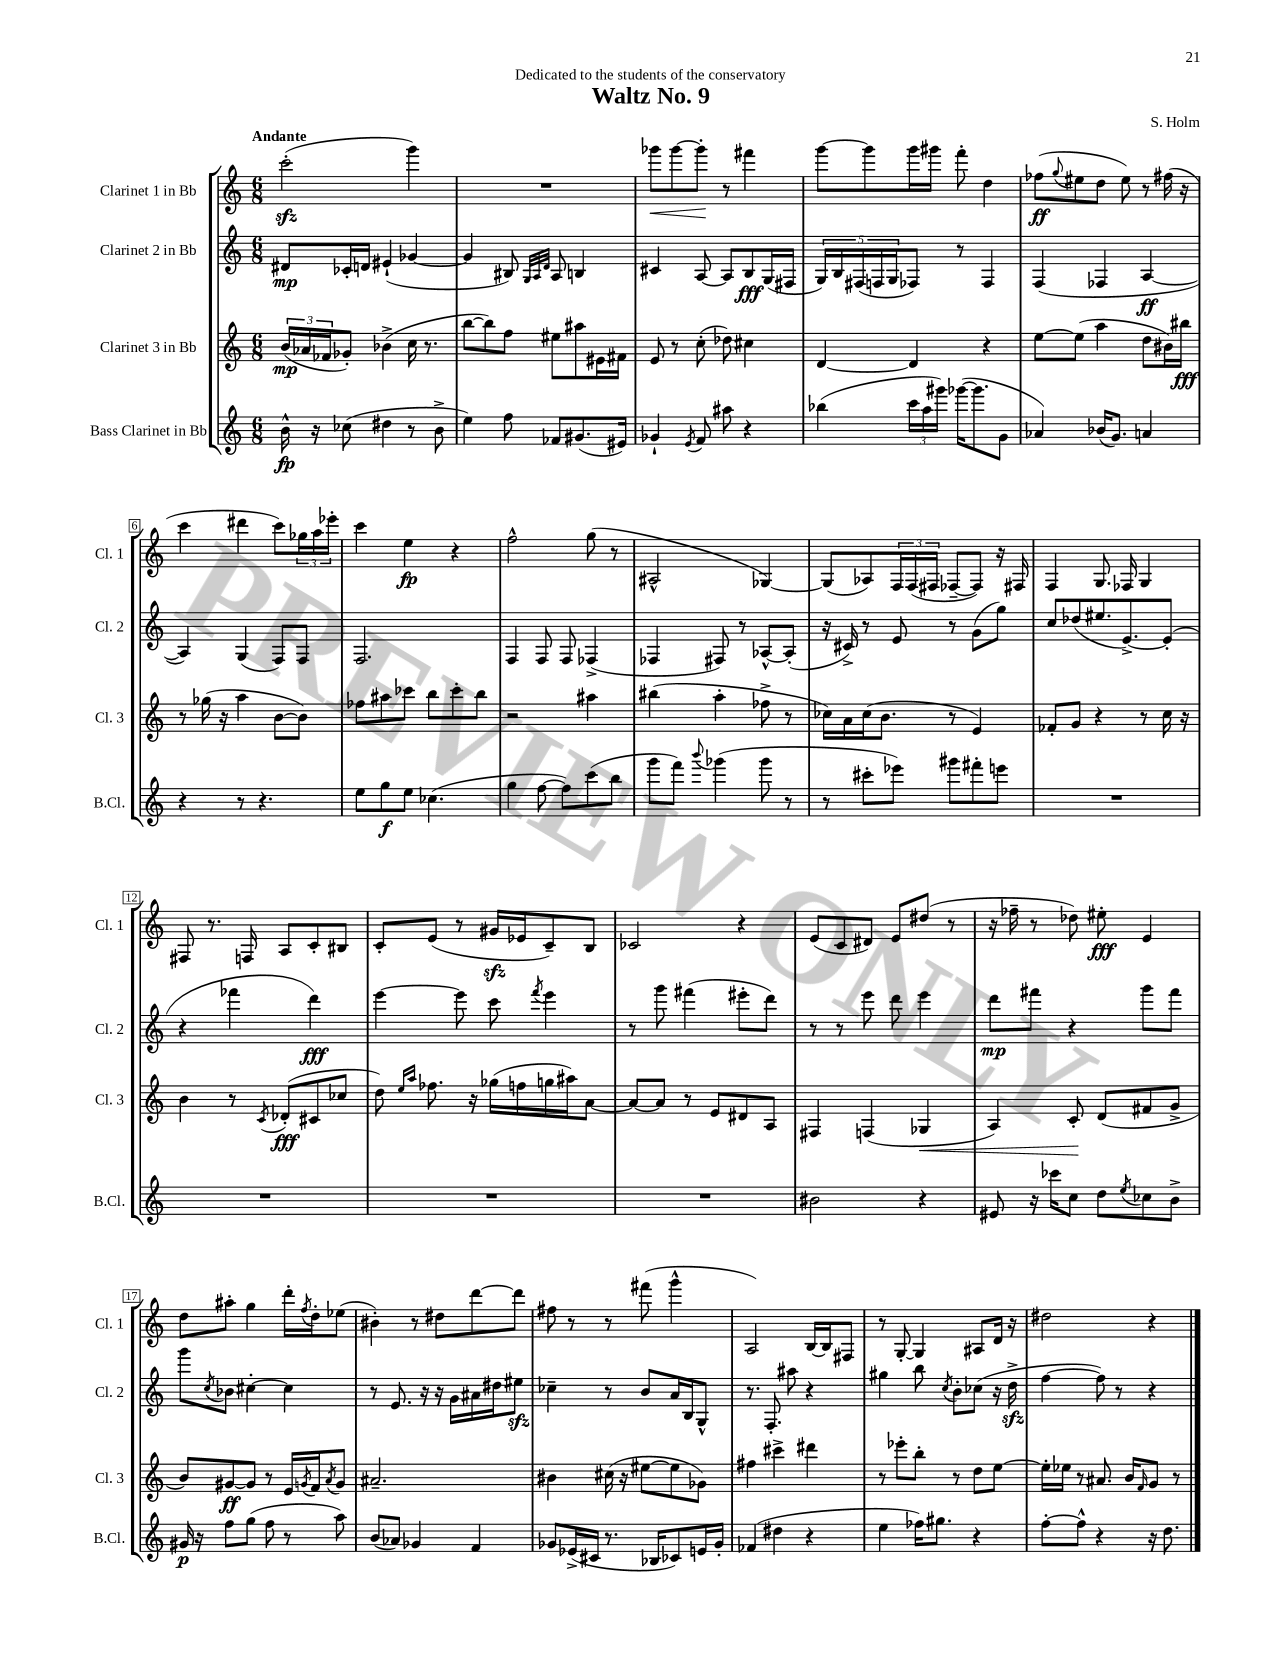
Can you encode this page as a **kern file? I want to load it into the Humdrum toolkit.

**kern	**dynam	**kern	**dynam	**kern	**dynam	**kern	**dynam
*part4	*part4	*part3	*part3	*part2	*part2	*part1	*part1
*staff4	*staff4	*staff3	*staff3	*staff2	*staff2	*staff1	*staff1
*I"Bass Clarinet in Bb	*	*I"Clarinet 3 in Bb	*	*I"Clarinet 2 in Bb	*	*I"Clarinet 1 in Bb	*
*I'B.Cl.	*	*I'Cl. 3	*	*I'Cl. 2	*	*I'Cl. 1	*
*clefG2	*	*clefG2	*	*clefG2	*	*clefG2	*
*k[]	*	*k[]	*	*k[]	*	*k[]	*
*M6/8	*	*M6/8	*	*M6/8	*	*M6/8	*
=1	=1	=1	=1	=1	=1	=1	=1
!	!	!	!	!	!	!LO:TX:a:B:t=Andante	!
16b^^\	fp	(24b/LL	mp	8d#X/L	mp	(2ccczz'\	.
.	.	24a-X/	.	.	.	.	.
16r	.	.	.	.	.	.	.
.	.	24f-X/J	.	.	.	.	.
(8cc-X\	.	8g-X'/J)	.	16c-X'/L	.	.	.
.	.	.	.	16dn/JJ	.	.	.
4dd#X\	.	(4b-X^\	.	(4e#X`/	.	.	.
8r	.	16cc\	.	[4g-X/	.	4ggg\)	.
.	.	8.r	.	.	.	.	.
8b^\	.	.	.	.	.	.	.
=2	=2	=2	=2	=2	=2	=2	=2
4ee\)	.	[8bb\L	.	4g-/]	.	2.r	.
.	.	8bb\])	.	.	.	.	.
8ff\	.	8ff\J	.	8B#X/)	.	.	.
.	.	.	.	32qqG/LLL	.	.	.
.	.	.	.	32qqA/	.	.	.
.	.	.	.	32qqd/JJJ	.	.	.
8f-X/L	.	8ee#X\L	.	8A/	.	.	.
(8.g#X/	.	8aa#X\	.	4Bn/	.	.	.
.	.	16e#X\L	.	.	.	.	.
16e#X/Jk)	.	16f#X\JJ	.	.	.	.	.
=3	=3	=3	=3	=3	=3	=3	=3
!	!	!	!	!	!	!	!LO:HP:b
4g-X`/	.	8e/	.	4c#X/	.	8ggg-X\L	<
.	.	8r	.	.	.	[8ggg-\	.
8qe/	.	.	.	.	.	.	.
8f/	.	(8cc'\	.	[8A/	.	8ggg-'\J]	.
8aa#X\	.	8dd-X\)	.	8A/L]	.	8r	[
4r	.	4cc#X\	.	8B/	fff	4fff#X\	.
.	.	.	.	(16G/L	.	.	.
.	.	.	.	16F#X/JJ	.	.	.
=4	=4	=4	=4	=4	=4	=4	=4
(4bb-X\	.	[4d/	.	20G/LL)	.	[8ggg\L	.
.	.	.	.	20B/	.	.	.
.	.	.	.	(20F#X/	.	.	.
.	.	.	.	.	.	8ggg\]	.
.	.	.	.	20Fn/	.	.	.
.	.	.	.	20G/J	.	.	.
24ccc\LL	.	4d/]	.	8F-X/J)	.	16ggg\L	.
24aa\	.	.	.	.	.	.	.
.	.	.	.	.	.	16ggg#X\JJ	.
24ggg#X\JJ)	.	.	.	.	.	.	.
([16ggg-X\KL	.	.	.	8r	.	8fff'\	.
8.ggg-\]	.	.	.	.	.	.	.
.	.	4r	.	4F-/	.	4dd\	.
8g\J	.	.	.	.	.	.	.
=5	=5	=5	=5	=5	=5	=5	=5
4a-X/)	.	[8ee\L	.	(4F/	.	(8ff-X\L	ff
.	.	.	.	.	.	8qqgg/	.
.	.	(8ee\J]	.	.	.	8ee#X\	.
(16b-X/KL	.	4aa\	.	4F-X/	.	8dd\J	.
8.g/J)	.	.	.	.	.	.	.
.	.	.	.	.	.	8ee#\)	.
4an/	.	8dd\L	.	[4A/	ff	8r	.
.	.	16b#X\L)	.	.	.	(16ff#X\	.
.	.	16bb#X\JJ	fff	.	.	16r	.
!!LO:LB:g=z
=6	=6	=6	=6	=6	=6	=6	=6
4r	.	8r	.	4A/])	.	4ccc\	.
.	.	(16gg-X\	.	.	.	.	.
.	.	16r	.	.	.	.	.
8r	.	4aa\	.	(4G/	.	4ddd#X\	.
4.r	.	.	.	.	.	.	.
.	.	[8b\L	.	8F/L)	.	8ccc\L)	.
.	.	8b\J])	.	8F/J	.	24gg-X\L	.
.	.	.	.	.	.	24aa\	.
.	.	.	.	.	.	24eee-X'\JJ	.
=7	=7	=7	=7	=7	=7	=7	=7
8ee\L	.	8ff-X\L	.	2.F/	.	4ccc\	.
8gg\	f	8aa#X\	.	.	.	.	.
8ee\J	.	8ccc-X\J	.	.	.	4ee\	fp
(4.cc-X\	.	8bb\L	.	.	.	.	.
.	.	8ccc-'\	.	.	.	4r	.
.	.	8bb\J	.	.	.	.	.
=8	=8	=8	=8	=8	=8	=8	=8
4gg\	.	2r	.	4F/	.	2ff^^\	.
[8ff\	.	.	.	8F/	.	.	.
8ff\L])	.	.	.	8F/	.	.	.
(8ccc\	.	4aa#X\	.	(4F-X^/	.	(8gg\	.
8bb\J	.	.	.	.	.	8r	.
=9	=9	=9	=9	=9	=9	=9	=9
8ggg\L	.	(4bb#X\	.	4F-X/	.	2A#X^^/	.
8fff\J)	.	.	.	.	.	.	.
8qqbbb/	.	.	.	.	.	.	.
(4ggg-X\	.	4aa'\	.	8F#X/)	.	.	.
.	.	.	.	8r	.	.	.
8ggg-\	.	8ff-X^\	.	[8A-X^^/L	.	[4G-X/)	.
8r	.	8r	.	(8A-'/J]	.	.	.
=10	=10	=10	=10	=10	=10	=10	=10
8r	.	16cc-X\LL)	.	16r	.	(8G-/L]	.
.	.	16a\	.	16c#X^/)	.	.	.
8ccc#X'\L	.	(16cc-\J	.	8r	.	8A-X/)	.
.	.	8.b\J	.	.	.	.	.
8eee-X\J)	.	.	.	8e/	.	24F/L	.
.	.	.	.	.	.	(24F/	.
.	.	.	.	.	.	24F#X/JJ	.
8ggg#X\L	.	8r	.	8r	.	[8F-X~/L	.
8fff#X'\	.	4e/)	.	(8g\L	.	8F-/J])	.
8eeen\J	.	.	.	8gg\J)	.	16r	.
.	.	.	.	.	.	16F#X/	.
=11	=11	=11	=11	=11	=11	=11	=11
2.r	.	8f-X'/L	.	8cc/L	.	4F/	.
.	.	8g/J	.	(8dd-X/	.	.	.
.	.	4r	.	8.ee#X/	.	8.G/	.
.	.	.	.	[8.e^/)	.	16F-X/	.
.	.	8r	.	.	.	4G/	.
.	.	16cc\	.	(8e'/J]	.	.	.
.	.	16r	.	.	.	.	.
!!LO:LB:g=z
=12	=12	=12	=12	=12	=12	=12	=12
2.r	.	4b\	.	4r	.	8F#X/	.
.	.	.	.	.	.	8.r	.
.	.	8r	.	4fff-X\	.	.	.
.	.	.	.	.	.	16Fn/	.
.	.	8qc/	.	.	.	.	.
.	.	(8d-X'/L	fff	.	.	8A/L	.
.	.	8c#X/	.	4ddd\)	fff	8c'/	.
.	.	8cc-X/J	.	.	.	8B#X/J	.
=13	=13	=13	=13	=13	=13	=13	=13
2.r	.	8dd\)	.	[4eee\	.	8c'/L	.
.	.	16qqee/LL	.	.	.	.	.
.	.	16qqaa/JJ	.	.	.	.	.
.	.	8.ff-X\	.	.	.	(8e/J	.
.	.	.	.	8eee\]	.	8r	.
.	.	16r	.	.	.	.	.
.	.	(16gg-X\LL	.	8ccc\	.	16g#Xzz/LL	.
.	.	16ffn\	.	.	.	16e-X/J	.
.	.	.	.	8qfff/	.	.	.
.	.	16ggn\	.	4eee\	.	8c~/)	.
.	.	16aa#X\J)	.	.	.	.	.
.	.	[8a\J	.	.	.	8B/J	.
=14	=14	=14	=14	=14	=14	=14	=14
2.r	.	8a/L_	.	8r	.	2c-X/	.
.	.	8a/J]	.	8ggg\	.	.	.
.	.	8r	.	(4fff#X\	.	.	.
.	.	8e/L	.	.	.	.	.
.	.	8d#X/	.	8eee#X'\L	.	4r	.
.	.	8A/J	.	8ddd\J)	.	.	.
=15	=15	=15	=15	=15	=15	=15	=15
2b#X\	.	4F#X/	.	8r	.	(8e/L	.
.	.	.	.	8r	.	8c/	.
.	.	(4Fn/	.	8eee\	.	8d#X/J)	.
.	.	.	.	8ddd\	.	8e/L	.
!	!	!	!LO:HP:b	!	!	!	!
4r	.	4G-X/	<	4eee\	.	(8dd#X/J	.
.	.	.	.	.	.	8r	.
=16	=16	=16	=16	=16	=16	=16	=16
8e#X/	.	4A/)	.	8ddd\L	mp	16r	.
.	.	.	.	.	.	16ff-X~\	.
16r	.	.	.	8fff#X\J	.	8r	.
16ccc-X\KL	.	.	.	.	.	.	.
8cc\J	.	8c'/	.	4r	.	8dd-X\)	.
8dd\L	.	(8d/L	[	.	.	8ee#X'\	fff
8qee/	.	.	.	.	.	.	.
8cc-X\	.	8f#X/	.	8ggg\L	.	4e/	.
8b^\J	.	8g^/J	.	8fff#\J	.	.	.
!!LO:LB:g=z
=17	=17	=17	=17	=17	=17	=17	=17
16g#X/	p	8b/L)	.	8ggg\L	.	8dd\L	.
16r	.	.	.	.	.	.	.
.	.	.	.	8qcc/	.	.	.
8ff\L	.	[8g#X/	ff	8b-X\J	.	8aa#X'\J	.
(8gg\J	.	8g#/J]	.	[4cc#X'\	.	4gg\	.
8ff\	.	8r	.	.	.	.	.
8r	.	16e/LL	.	4cc#\]	.	16ddd'\LL	.
.	.	8qgn/	.	.	.	8qff/	.
.	.	16f/J	.	.	.	16dd'\J	.
.	.	8qa/	.	.	.	.	.
8aa\)	.	8g/J	.	.	.	(8ee-X\J	.
=18	=18	=18	=18	=18	=18	=18	=18
(8b/L	.	2.a#X~/	.	8r	.	4b#X'\)	.
8a-X/J)	.	.	.	8.e/	.	.	.
4g-X/	.	.	.	.	.	8r	.
.	.	.	.	16r	.	.	.
.	.	.	.	16r	.	8dd#X\L	.
.	.	.	.	16g\LL	.	.	.
4f/	.	.	.	16a#X\	.	[8ddd\	.
.	.	.	.	16dd#X\J	.	.	.
.	.	.	.	8ee#Xzz\J	.	8ddd\J]	.
=19	=19	=19	=19	=19	=19	=19	=19
8g-X/L	.	4b#X\	.	4cc-X~\	.	8ff#X\	.
(16e-X^/L	.	.	.	.	.	8r	.
16c#X/JJ	.	.	.	.	.	.	.
8.r	.	(16cc#X\	.	8r	.	8r	.
.	.	16r	.	.	.	.	.
.	.	[8ee#X\L	.	8b/L	.	(8fff#X\	.
16B-X/KL	.	.	.	.	.	.	.
8c-X/)	.	8ee#\]	.	16a/L	.	4ggg^^\	.
.	.	.	.	16B/J	.	.	.
16en/L	.	8g-X\J)	.	8G^^/J	.	.	.
16g-'/JJ	.	.	.	.	.	.	.
=20	=20	=20	=20	=20	=20	=20	=20
(4f-X/	.	4ff#X\	.	8.r	.	2A/)	.
.	.	.	.	8.F'/	.	.	.
4dd#X\	.	4ccc#X^\	.	.	.	.	.
.	.	.	.	8aa#X\	.	.	.
4r	.	4ddd#X\	.	4r	.	[16B/LL	.
.	.	.	.	.	.	16B/J]	.
.	.	.	.	.	.	8F#X/J	.
=21	=21	=21	=21	=21	=21	=21	=21
4ee\	.	8r	.	4gg#X\	.	8r	.
.	.	8eee-X'\L	.	.	.	[8G'/	.
16ff-X\KL)	.	8bb'\J	.	8bb\	.	4G/]	.
8.gg#X\J	.	.	.	.	.	.	.
.	.	.	.	8qcc/	.	.	.
.	.	8r	.	8b'\L	.	.	.
4r	.	8dd\L	.	(8cc-X\J	.	8A#X/L	.
.	.	[8ee\J	.	16r	.	16d/Jk	.
.	.	.	.	16ddzz^\	.	16r	.
=22	=22	=22	=22	=22	=22	=22	=22
[8ff'\L	.	16ee'\LL]	.	[4ff\	.	2dd#X\	.
.	.	16ee-X\JJ	.	.	.	.	.
8ff^^\J]	.	8r	.	.	.	.	.
4r	.	8.a#X/	.	8ff\])	.	.	.
.	.	.	.	8r	.	.	.
.	.	16b/KL	.	.	.	.	.
.	.	16qqf/	.	.	.	.	.
16r	.	8g/J	.	4r	.	4r	.
8.dd\	.	.	.	.	.	.	.
.	.	8r	.	.	.	.	.
==	==	==	==	==	==	==	==
*-	*-	*-	*-	*-	*-	*-	*-
